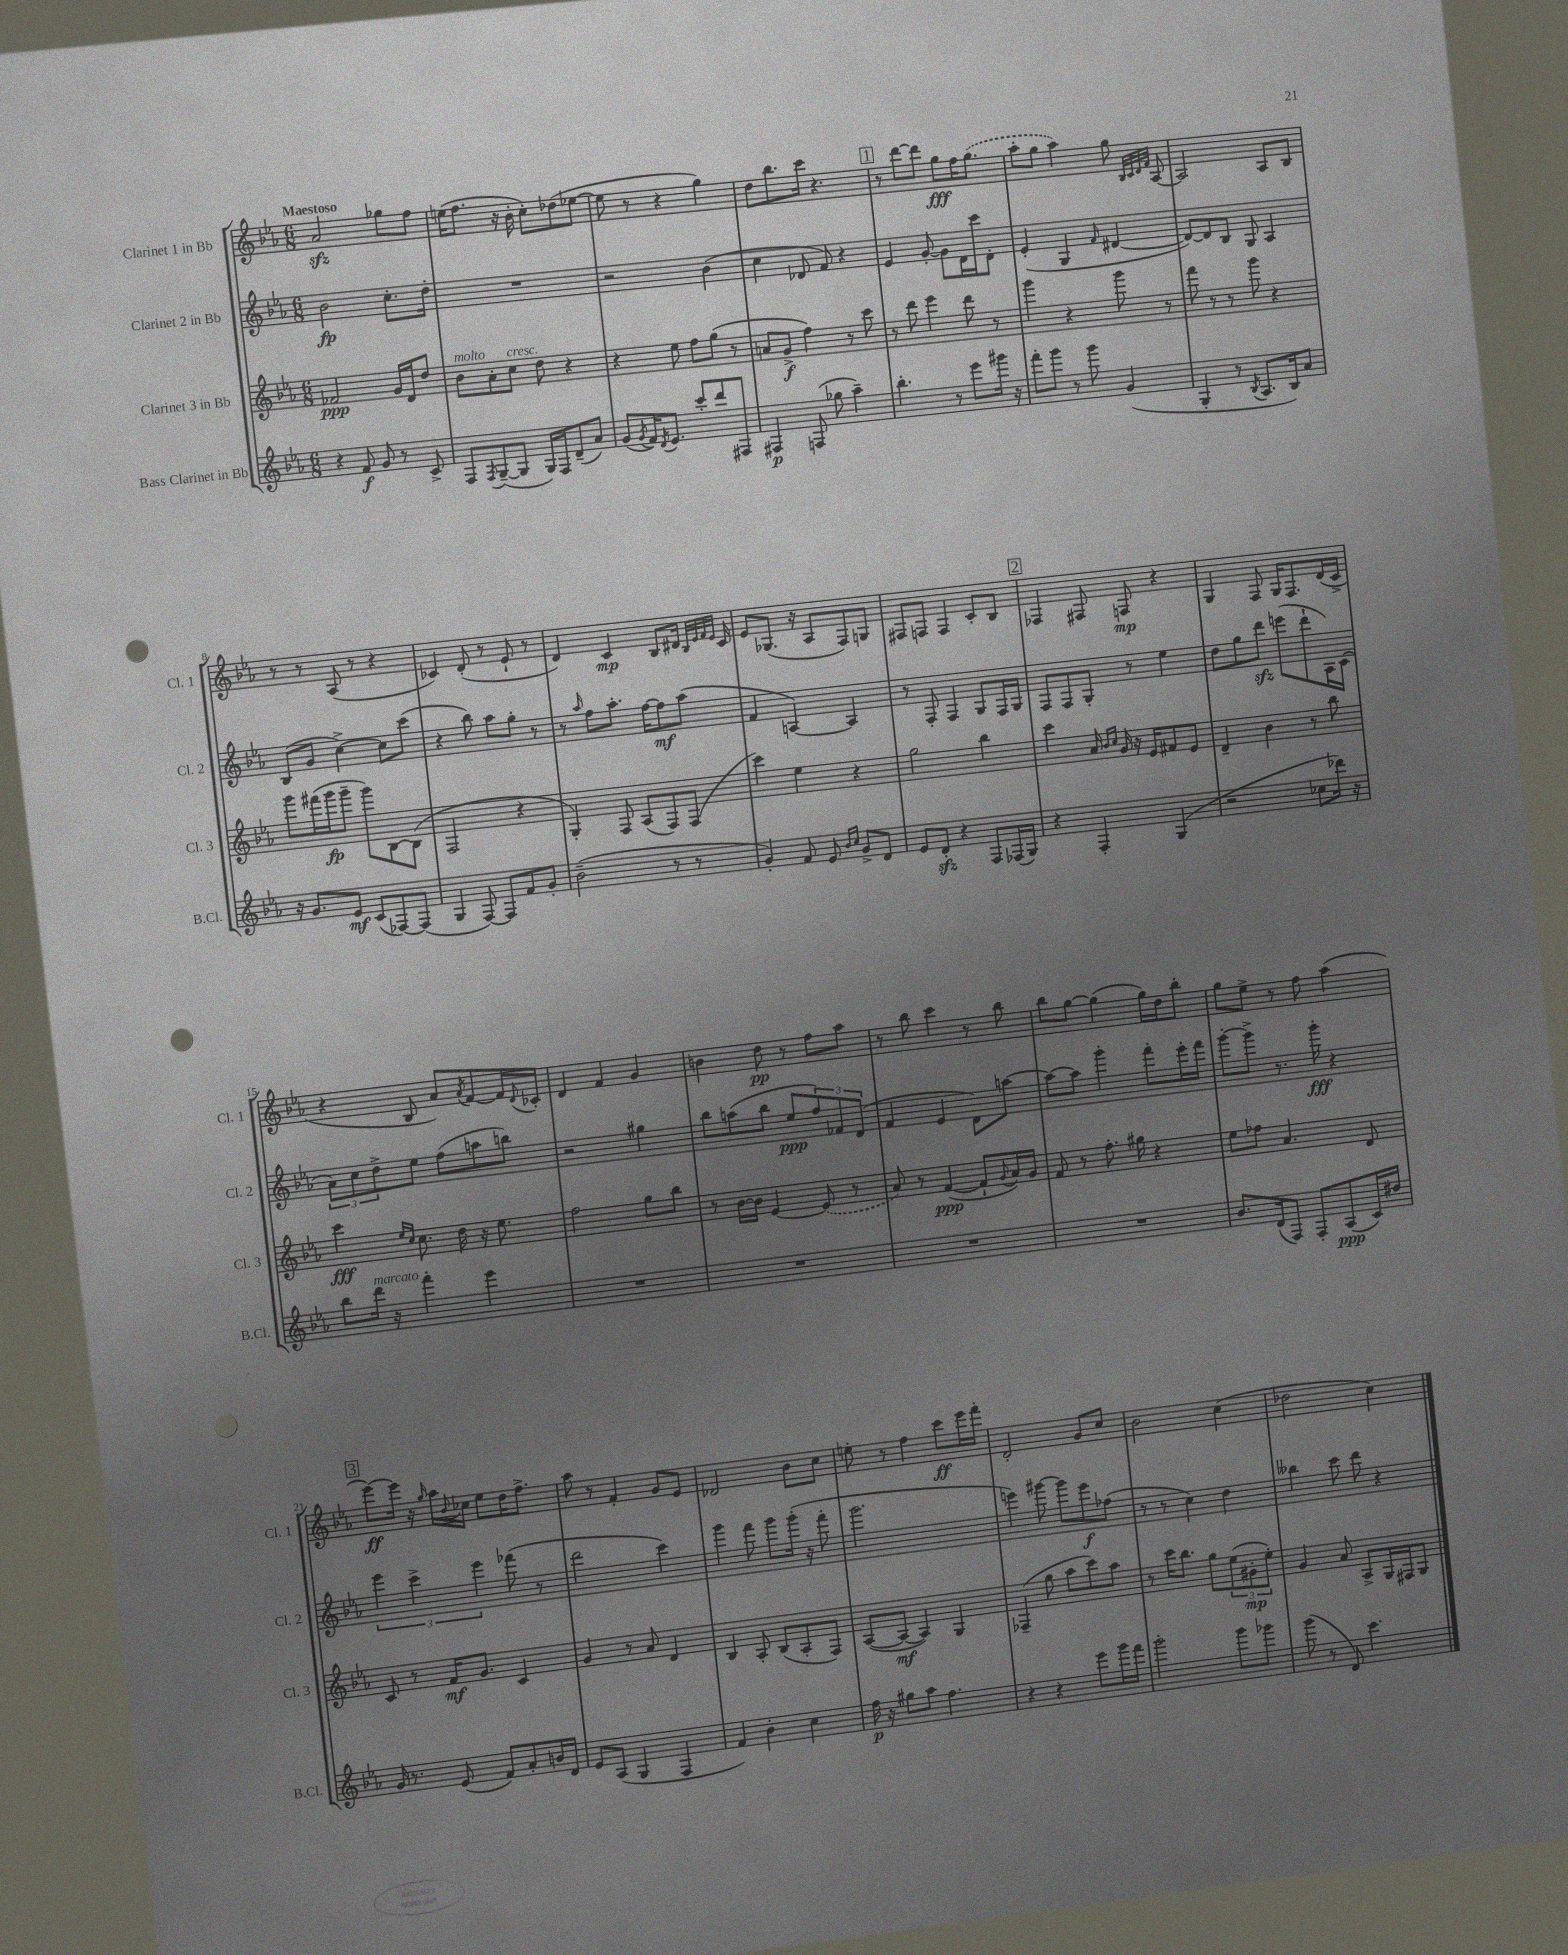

**kern	**kern	**kern	**kern
*staff4	*staff3	*staff2	*staff1
*clefG2	*clefG2	*clefG2	*clefG2
*k[b-e-a-]	*k[b-e-a-]	*k[b-e-a-]	*k[b-e-a-]
*M6/8	*M6/8	*M6/8	*M6/8
4r	2f-	2b-	2a-
8f	.	.	.
8g	.	.	.
8r	16g	8.cc'	8gg-
.	16d	.	.
8c^	8dd	.	8ff
.	.	16dd'	.
=	=	=	=
8F	8b-	2.r	(16ee
.	.	.	8.ff
8qF	.	.	.
([8G~	8a-'	.	.
8G]	8cc	.	16r
.	.	.	16b-'
16G)	8dd	.	8cc')
16F	.	.	.
(8d~	4r	.	(8dd-
8a-)	.	.	[8ee-
=	=	=	=
(8g	4r	2r	8ee-]
8qg	.	.	.
16f)	.	.	8r
8qd	.	.	.
8.e-	.	.	.
.	8ee-	.	4r
8ccc'	8ff	.	.
8ddd	(8gg	(4b-	4gg)
8F#	8r	.	.
=	=	=	=
4F#	8a	4cc	8dd
.	8g^	.	8.bb-
(8F	4ff)	8d-	.
.	.	.	16ccc
8gg-	.	8f)	4.r
4aa-~)	8r	4r	.
.	8ccc	.	.
=	=	=	=
4.bb-'	8r	4e-	8r
.	8ddd	.	[8ddd
.	4eee-	[8g'	8ddd]
8r	.	8g]	8gg
8eee-	8ddd	16d	16ff
.	.	16ccc	(8.gg
16ggg#	8r	8d'	.
16r	.	.	.
=	=	=	=
8fff'	4ggg	(4e-'	8aa-'
8ggg	.	.	8gg
8r	4r	4G	4aa-)
8ggg	.	.	.
.	.	16qqf	.
(4g	8ggg	[4d#	8gg
.	.	.	32qqB-
.	.	.	32qqc
.	.	.	32qqd
.	.	.	32qqf
.	8r	.	[8A-
=	=	=	=
4G'	8fff	8d#_)	2A-]
.	8r	8d#]	.
8r	8r	8B-	.
8qB-	.	.	.
8.A-	8ggg	8G	.
.	4r	4A-	8A-
16B-)	.	.	.
8a-	.	.	8B-
=	=	=	=
16r	8ggg	(8B-	8r
8.g	.	.	.
.	(16fff#	8g	8r
.	16ggg	.	.
8e-	8ggg~	[4cc^)	(8A-
(8c	8ggg)	.	8r
[8F-)	[8B-	8cc]	4r
(8F-]	(8B-]	(8ccc	.
=	=	=	=
4G	2F	4r	4c-)
[8F)	.	8bb-)	(8d'
8F]	.	8aa-	8r
8f	4r	8gg'	8e-`
8g'	.	8r	8r
=	=	=	=
(2b-~	4G')	8r	4d)
.	.	16qqaa-	.
.	.	8ff	.
.	8F	8.aa-'	4c
.	(8A-	.	.
.	.	[16ff	.
8r	8F)	8ff]	8B-
8r	(8F	(8aa-	16d#
.	.	.	32qqB-
.	.	.	32qqe-
.	.	.	32qqf
.	.	.	32qqe-
.	.	.	16c
=	=	=	=
4g')	4ccc)	4f	8e-
.	.	.	(8.G-
8f	4ee-	[4A)	.
.	.	.	16r
8e-	.	.	8A-
16qqb-	.	.	.
16qqcc	.	.	.
8g^	4r	4A]	8F)
8d	.	.	8G
=	=	=	=
8e-	2gg	8r	8F#
8d'	.	8F'	8F
4r	.	4F	4F
8F	4bb-	8G	8c'
(16F-	.	16F	8B-
16G)	.	16G	.
=	=	=	=
4r	4ccc	8F	4F-
.	.	8F	.
4F'	16a-	8G'	8F#
.	16qqb-	.	.
.	16qqcc	.	.
.	16g	.	.
.	16r	8r	8F
.	16e-	.	.
(4G	8f#	4ee-	4r
.	8e-	.	.
=	=	=	=
2r	4d~	8dd	4G
.	.	8gg	.
.	4b-	8ddd	8F
.	.	(8eee	16G
.	.	.	8.F
8cc-	8r	8ddd`	.
16ddd-)	8bb-	16A-)	(16d
16r	.	(16c	16c^
=	=	=	=
8bb-	4ccc	12a-)	4r
.	.	12cc	.
16ddd	.	.	.
.	.	12dd^	.
16r	.	.	.
.	16qqee-	.	.
.	16qqcc	.	.
4fff'	8.cc	8ee-	8B-
.	.	(8ff	8a-)
.	16dd	.	.
.	.	.	8qa-
4eee-	16r	8aa	[8f
.	8.ee-	.	.
.	.	8bb)	16f]
.	.	.	8qqd
.	.	.	16c-'
=	=	=	=
2.r	2ff	2r	4d
.	.	.	4f
.	8gg	4gg#	4g
.	8bb-	.	.
=	=	=	=
2.r	8r	8bb-	4b
.	[16b-	(8aa	.
.	16b-]	.	.
.	[4e-	8bb-	8dd
.	.	8ee-	8r
.	(8e-]	12ff)	8ff
.	.	12f-	.
.	8r	.	8aa-
.	.	(12d	.
=	=	=	=
2.r	8a-)	4f	8r
.	8r	.	8bb-
.	([4f	4e-	4ccc
.	8f`]	8d)	8r
.	8qqg	.	.
.	16a-)	[8aa	8bb-
.	16g	.	.
=	=	=	=
2.r	8f	8aa_	8bb-
.	8r	8aa]	[8gg
.	8.ff'	4ggg'	(4gg]
.	16gg#	.	.
.	4r	8fff'	16gg)
.	.	.	16dd
.	.	16eee-'	8bb-'
.	.	16fff	.
=	=	=	=
8.b-	8ee-	[8ggg'	8gg
.	8ff-	8ggg^]	8ee-^
(16d	.	.	.
8F)	4.a-	8.r	8r
8F'	.	.	8ff
.	.	16ggg'	.
(8A-	.	4r	(4aa-
16c)	8d	.	.
16dd#	.	.	.
=	=	=	=
16g	8c	6eee-	[8eee-)
8.r	.	.	.
.	8r	.	16eee-]
.	.	6ccc^	.
.	.	.	16r
.	.	.	16qqgg
(8e-	16f	.	16aa-
.	.	.	8qqb-
.	8.g	.	16cc-
.	.	6eee-	.
8f)	.	.	8ee-
8a-'	4c	(8fff-	16dd
.	.	.	8.ff^
16b	.	8r	.
16d	.	.	.
=	=	=	=
8e-	4g	2ddd	8aa-
(8A-	.	.	8r
4G	8r	.	4f'
.	8a-	.	.
4F	4d	4ccc)	8g
.	.	.	8e-
=	=	=	=
4f)	4B-	4ggg	2d-
4b-'	8A-'	8fff	.
.	(8B-	8ggg	.
4cc	8A-'	(16ggg'	8b-
.	.	16r	.
.	8F)	8fff'	8cc
=	=	=	=
16ff	([8A-	2.ggg	8ee'
16r	.	.	.
8gg#	8A-_	.	8r
8aa-	4A-])	.	4ff
4.ff	.	.	.
.	4G	.	8ccc
.	.	.	16eee-
.	.	.	16fff'
=	=	=	=
4r	(4F-~	4eee)	2d'
4r	8gg	[8ggg#	.
.	8aa-	8ggg#]	.
8eee-	8ccc)	8eee	8g
16ggg	8aa-	(8ff-	8cc
16fff	.	.	.
=	=	=	=
2ggg'	8r	8r	2b-
.	16ccc	8r	.
.	8.bb-	.	.
.	.	4cc)	.
.	8gg	.	.
8ggg	(12ee-	4dd	(4cc
.	12g#'	.	.
8ggg-	.	.	.
.	12ee-')	.	.
=	=	=	=
(8ggg	4g	4bb--	2dd-
8r	.	.	.
8d)	8a-	8ccc	.
4.ccc	8A-^	8ddd	.
.	16G	4r	4cc)
.	16F#	.	.
.	8G	.	.
==	==	==	==
*-	*-	*-	*-
